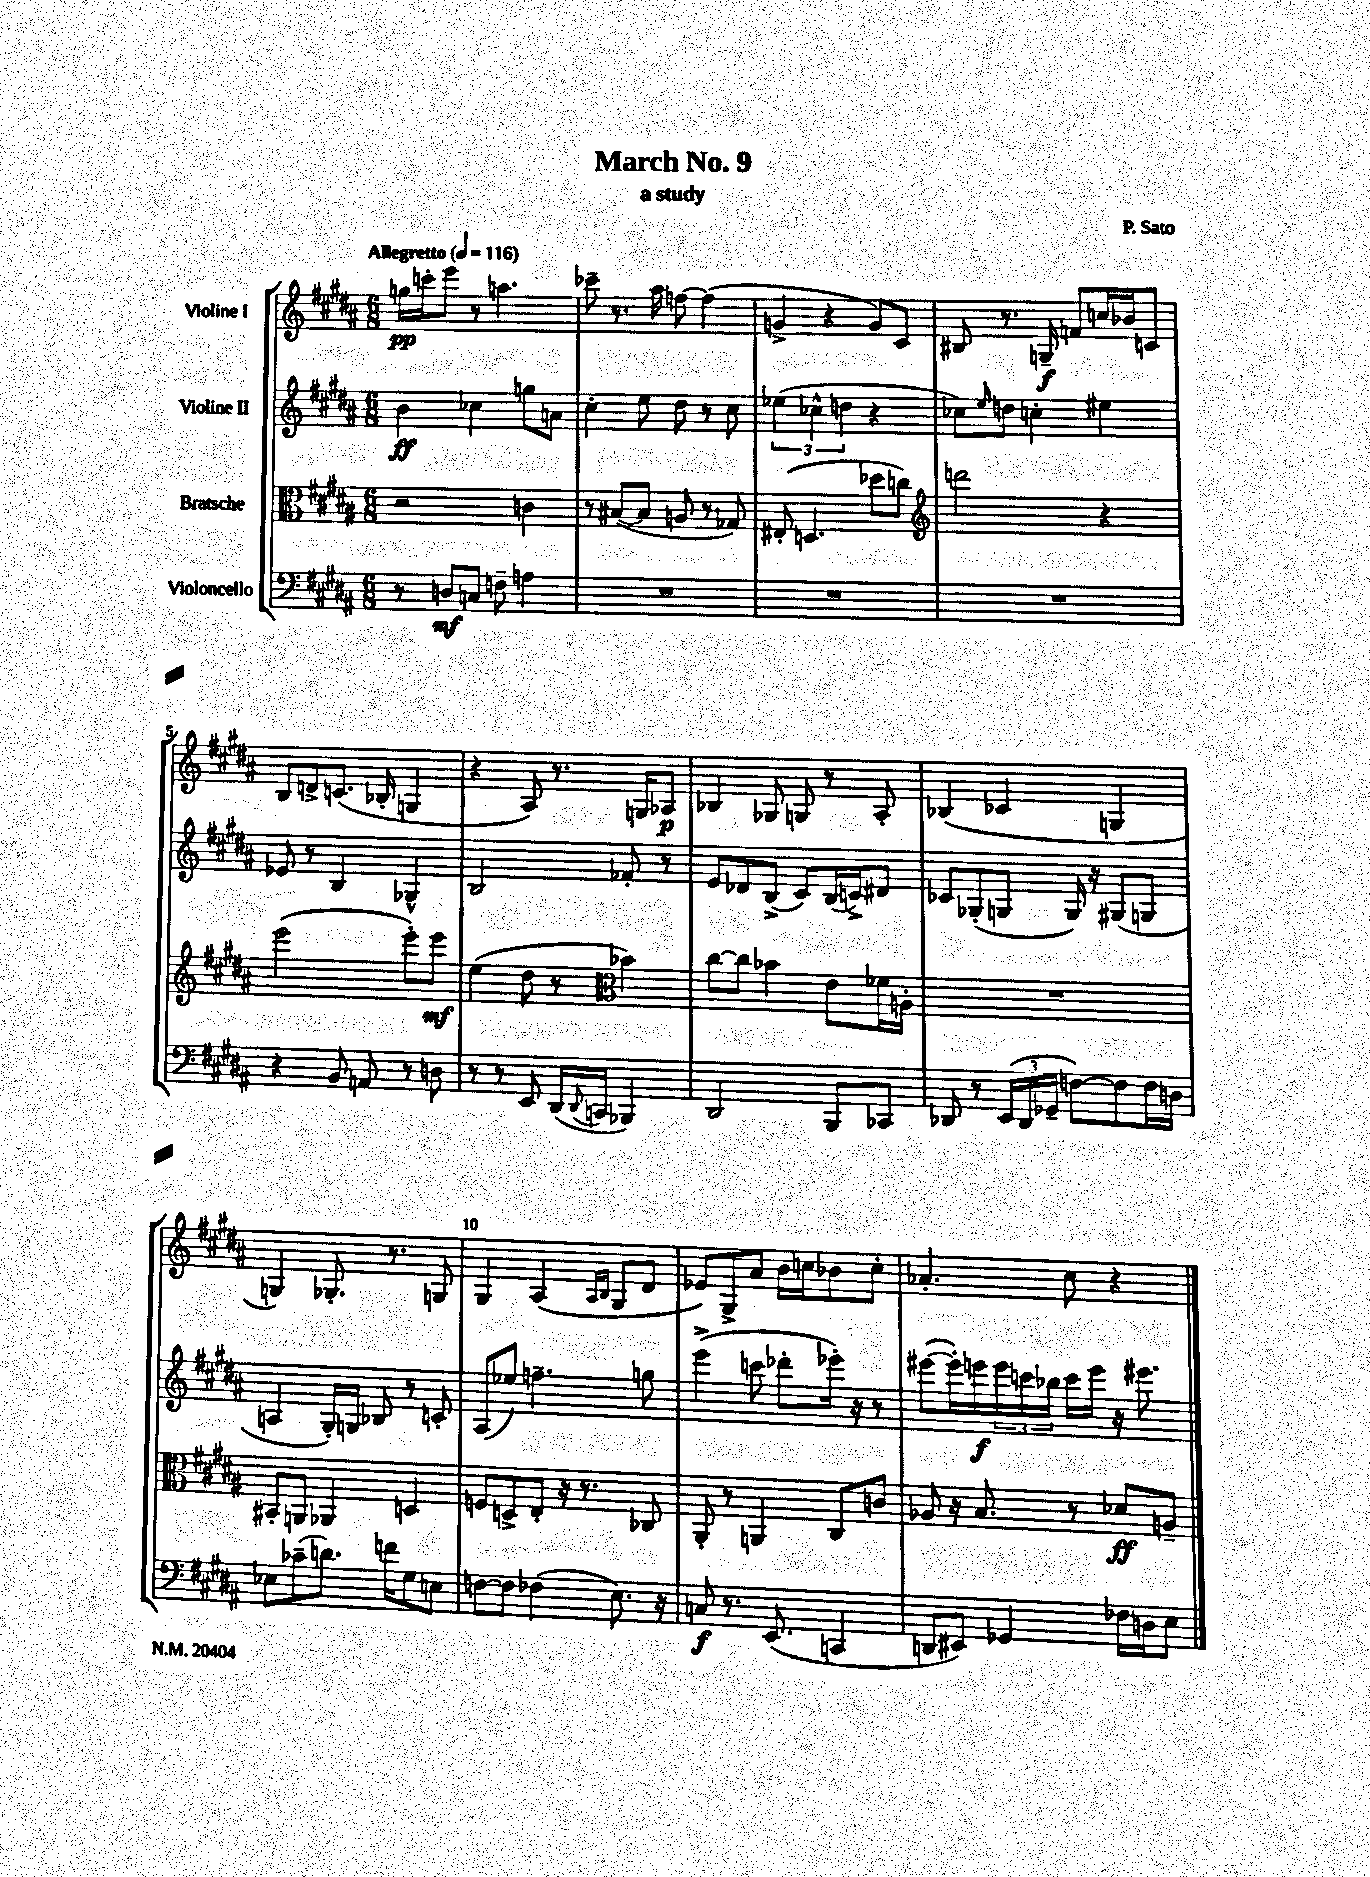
\header { title = "March No. 9" composer = "P. Sato" subtitle = "a study" }
<<
\new StaffGroup <<
\new Staff = "s0" \with { instrumentName = "Violine I" } {
    \clef treble \key b \major \numericTimeSignature \time 6/8 \tempo "Allegretto" 4 = 116
    g''16\pp c'''16-. e'''8 r8 a''4. |
    ces'''8-- r8. ais''16 f''8~ f''4( |
    g'4-> r4 g'8) cis'8 |
    bis8 r8. g16--\f f'8 c''16 bes'16 c'8 |
    b8 d'8-> c'8.( bes16-. g4 |
    r4 ais8) r8. g16 aes8\p |
    bes4 ges8 g8 r8 ais8-. |
    bes4( ces'4 g4 |
    g4) ges8.-. r8. g8 |
    gis4 ais4( \grace { ais16 b16 } gis8 dis'8 |
    ees'8) gis8-> ais'8 b'16 c''16 bes'8 c''8-. |
    aes'4.-. cis''8 r4 \bar "|." |
}
\new Staff = "s1" \with { instrumentName = "Violine II" } {
    \clef treble \key b \major \numericTimeSignature \time 6/8
    b'4\ff ces''4 g''8 a'8 |
    cis''4-. e''8 dis''8 r8 cis''8 |
    \tuplet 3/2 { ees''4( ces''4-^ d''4 } r4 |
    ces''8) \grace { e''16 } d''8 c''4-. eis''4 |
    ees'8 r8 b4 ges4-^ |
    b2 fes'8-. r8 |
    e'8 des'8 b8->( cis'8) b16( c'16->) dis'8 |
    ces'8 ges8-.( g8 g16) r16 gis8( g8 |
    a4 gis16-.) g16 bes8 r8 c'8-. |
    ais8( ees''8) f''4.-- g''8 |
    e'''4->( c'''8 des'''8-. ees'''16-.) r16 r8 |
    eis'''8~( eis'''16-.) e'''16\f \tuplet 3/2 { e'''16 c'''16 bes''16 } c'''16 e'''16 r16 eis'''8. \bar "|." |
}
\new Staff = "s2" \with { instrumentName = "Bratsche" } {
    \clef alto \key b \major \numericTimeSignature \time 6/8
    r2 c'4 |
    r8 bis8~( bis8 a8 r8 ges8) |
    eis8-.( d4. des''8 c''8) |
    \clef treble d'''2 r4 |
    e'''2( e'''8-.) e'''8\mf |
    e''4( dis''8 r8 \clef alto bes'4) |
    cis''8~ cis''8 bes'4 e'8 fes'16 a16-. |
    R2. |
    bis,8-. a,8 aes,4 d4 |
    f8 d8-> e8-. r16 r8. ces8 |
    ais,8-. r8 a,4 cis8 c'8 |
    aes8 r16 b8. r8 des'8\ff a8-- \bar "|." |
}
\new Staff = "s3" \with { instrumentName = "Violoncello" } {
    \clef bass \key b \major \numericTimeSignature \time 6/8
    r8 d8\mf c8 f8-- a4 |
    R2. |
    R2. |
    R2. |
    r4 b,8 a,8 r8 d8 |
    r8 r8 e,8 dis,16( \appoggiatura { dis,8 } c,16 bes,,4) |
    dis,2 b,,8 ces,8 |
    des,8 r8 \tuplet 3/2 { e,16( des,16 ges,16-- } f8~) f8 f16 d16 |
    ees8 ces'8--( d'8.) f'16 gis8 e8 |
    f8~ f8 fes4( e8.) r16 |
    c8\f r8. e,8.( c,4 |
    d,8 eis,8) ges,4 fes16 d16 e8 \bar "|." |
}
>>
>>
\layout { \context { \Score \override BarNumber.break-visibility = ##(#f #t #t) barNumberVisibility = #(every-nth-bar-number-visible 5) } }
